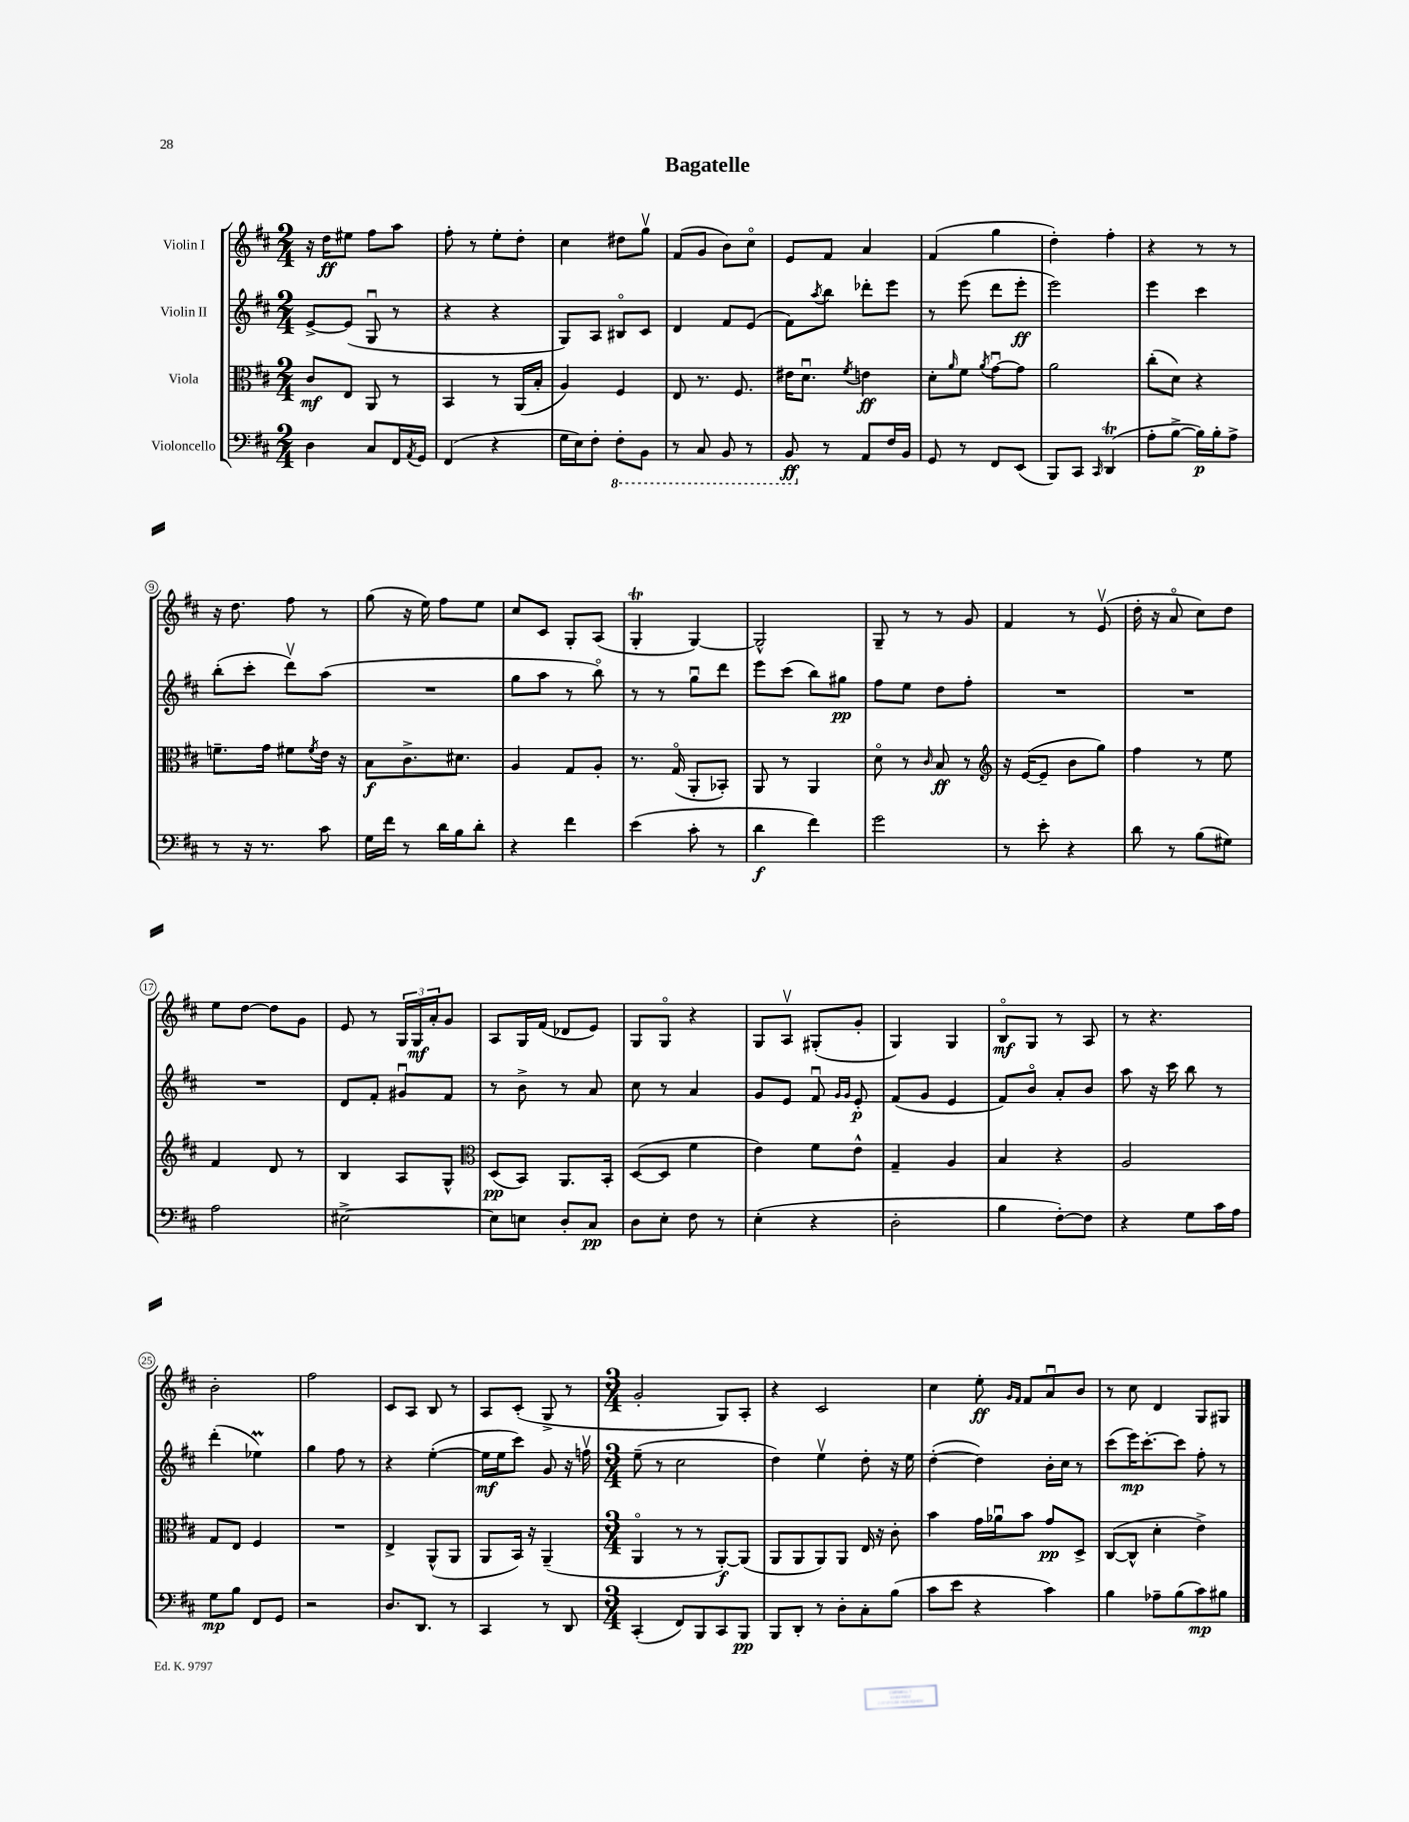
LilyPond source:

\header { title = "Bagatelle" }
<<
\new StaffGroup <<
\new Staff = "s0" \with { instrumentName = "Violin I" } {
    \clef treble \key d \major \numericTimeSignature \time 2/4
    r16 d''16\ff eis''8 fis''8 a''8 |
    fis''8-. r8 e''8-. d''8-. |
    cis''4 dis''8 g''8\upbow |
    fis'8( g'8 b'8) cis''8\flageolet |
    e'8 fis'8 a'4 |
    fis'4( g''4 |
    d''4-.) fis''4-. |
    r4 r8 r8 |
    r16 d''8. fis''8 r8 |
    g''8( r16 e''16) fis''8 e''8 |
    cis''8 cis'8 g8-. a8( |
    g4-.\trill g4~) |
    g2-^ |
    g8-- r8 r8 g'8 |
    fis'4 r8 e'8\upbow( |
    d''16-. r16 a'8\flageolet cis''8) d''8 |
    e''8 d''8~ d''8 g'8 |
    e'8 r8 \tuplet 3/2 { g16 g16\mf a'16-. } g'8 |
    a8 g16 fis'16( des'8 e'8) |
    g8 g8\flageolet r4 |
    g8 a8\upbow gis8-.( g'8-. |
    g4) g4 |
    b8\flageolet\mf g8 r8 a8 |
    r8 r4. |
    b'2-. |
    fis''2 |
    cis'8 a8 b8 r8 |
    a8 cis'8-.( g8-> r8 |
    \numericTimeSignature \time 3/4 g'2-. g8) a8-. |
    r4 cis'2 |
    cis''4 e''8-.\ff \grace { g'16 fis'16 } fis'8 a'8\downbow b'8 |
    r8 cis''8 d'4 g8 gis8 \bar "|." |
}
\new Staff = "s1" \with { instrumentName = "Violin II" } {
    \clef treble \key d \major \numericTimeSignature \time 2/4
    e'8~-> e'8( g8\downbow r8 |
    r4 r4 |
    g8) a8 bis8\flageolet cis'8 |
    d'4 fis'8 e'8( |
    fis'8) \acciaccatura { a''8 } b''8 des'''8-. e'''8 |
    r8 e'''8( d'''8 e'''8-.\ff |
    e'''2) |
    e'''4 cis'''4 |
    b''8-.( cis'''8-. d'''8\upbow) a''8( |
    R2 |
    g''8 a''8 r8 b''8\flageolet) |
    r8 r8 g''8\downbow d'''8 |
    e'''8 cis'''8( b''8) gis''8\pp |
    fis''8 e''8 d''8 fis''8-. |
    R2 |
    R2 |
    R2 |
    d'8 fis'8-. gis'8\downbow fis'8 |
    r8 b'8-> r8 a'8 |
    cis''8 r8 a'4 |
    g'8 e'8 fis'8\downbow \grace { g'16 g'16 } e'8-.\p |
    fis'8( g'8 e'4 |
    fis'8) b'8\flageolet a'8-. b'8 |
    a''8 r16 cis'''16 b''8 r8 |
    d'''4-.( ees''4\prall) |
    g''4 fis''8 r8 |
    r4 e''4~-.( |
    e''16\mf e''16 cis'''8) g'8 r16 f''16\upbow |
    \numericTimeSignature \time 3/4 e''8--( r8 cis''2 |
    d''4) e''4\upbow d''8-. r16 e''16 |
    d''4~-.( d''4) b'16-. cis''16 r8 |
    cis'''8( e'''16\mp) cis'''8.~-. cis'''8 fis''8-. r8 \bar "|." |
}
\new Staff = "s2" \with { instrumentName = "Viola" } {
    \clef alto \key d \major \numericTimeSignature \time 2/4
    cis'8\mf e8 a,8 r8 |
    b,4 r8 a,16( b16-. |
    a4) fis4 |
    e8 r8. fis8. |
    eis'16 d'8.\downbow \acciaccatura { fis'8 } e'4\ff |
    d'8-. \grace { a'16 } fis'8 \acciaccatura { a'8 } g'8~\downbow g'8 |
    a'2 |
    cis''8-.( d'8) r4 |
    f'8.-- g'16 fis'8 \acciaccatura { fis'8 } e'16 r16 |
    b8\f cis'8.-> dis'8. |
    a4 g8 a8-. |
    r8. g16\flageolet( a,8-. bes,8-.) |
    a,8 r8 a,4 |
    d'8\flageolet r8 \grace { cis'16 } b8\ff r8 |
    \clef treble r16 e'16~( e'8-- b'8 g''8) |
    fis''4 r8 e''8 |
    fis'4 d'8 r8 |
    b4 a8 g8-^ |
    \clef alto d8\pp( b,8) a,8. b,16-. |
    d8~( d8 fis'4 |
    e'4) fis'8 e'8-^ |
    g4-- a4 |
    b4 r4 |
    a2 |
    g8 e8 fis4 |
    R2 |
    e4-> a,8-^( a,8 |
    a,8 b,16) r16 a,4--( |
    \numericTimeSignature \time 3/4 a,4\flageolet r8 r8 a,8~-.\f) a,8( |
    a,8 a,8 a,8) a,8 e16 r16 cis'8-. |
    b'4 g'16 aes'16\downbow b'8 g'8\pp d8-> |
    cis8~( cis8-^ d'4-. e'4->) \bar "|." |
}
\new Staff = "s3" \with { instrumentName = "Violoncello" } {
    \clef bass \key d \major \numericTimeSignature \time 2/4
    d4 cis8 fis,16 \acciaccatura { a,8 } g,16 |
    fis,4( r4 |
    g16 e16) fis8-. \ottava #-1 fis,8-. b,,8 |
    r8 cis,8 b,,8 r8 |
    b,,8\ff \ottava #0 r8 a,8 fis16 b,16 |
    g,8 r8 fis,8 e,8( |
    b,,8) cis,8 \grace { cis,16 } d,4\trill( |
    a8-. b8~-> b16\p) b16-. a8-> |
    r8 r16 r8. cis'8 |
    g16 fis'16 r8 d'16 b16 d'8-. |
    r4 fis'4 |
    e'4( cis'8-. r8 |
    d'4\f fis'4) |
    g'2 |
    r8 e'8-. r4 |
    d'8 r8 b8( gis8) |
    a2 |
    eis2~-> |
    eis8 e8 d8-. cis8\pp |
    d8 e8-. fis8 r8 |
    e4-.( r4 |
    d2-. |
    b4 fis8~-.) fis8 |
    r4 g8 cis'16 a16 |
    g8\mp b8 fis,8 g,8 |
    r2 |
    d8. d,8. r8 |
    cis,4 r8 d,8 |
    \numericTimeSignature \time 3/4 cis,4-.( fis,8) b,,8 cis,8 b,,8\pp |
    b,,8 d,8-. r8 d8-. cis8-. b8( |
    cis'8 e'8 r4 cis'4) |
    b4 aes8-- b8( cis'8\mp) bis8 \bar "|." |
}
>>
>>
\layout { \context { \Score \override BarNumber.stencil = #(make-stencil-circler 0.1 0.3 ly:text-interface::print) } }
